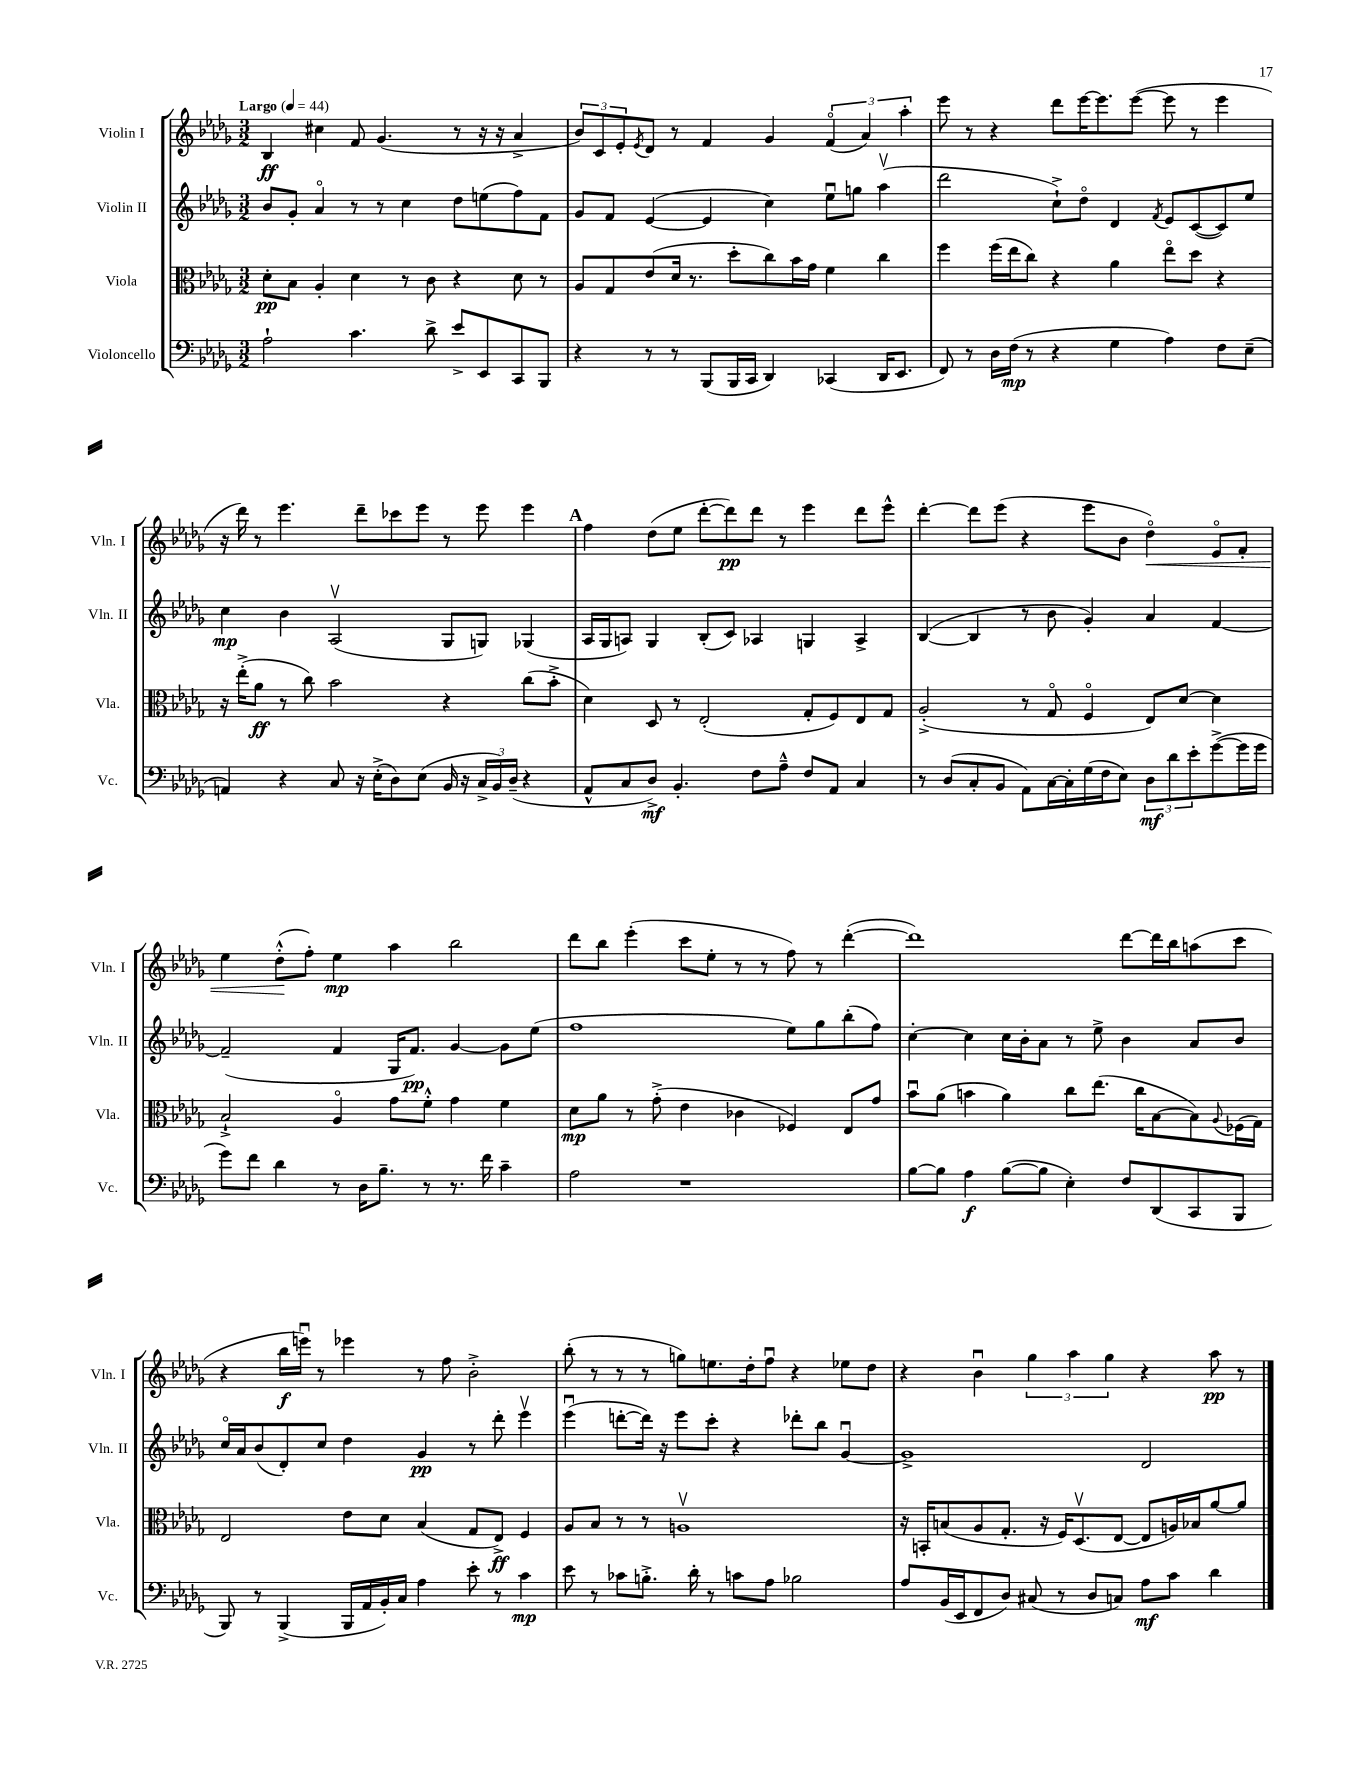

**kern	**kern	**kern	**kern
*staff4	*staff3	*staff2	*staff1
*clefF4	*clefC3	*clefG2	*clefG2
*k[b-e-a-d-g-]	*k[b-e-a-d-g-]	*k[b-e-a-d-g-]	*k[b-e-a-d-g-]
*M3/2	*M3/2	*M3/2	*M3/2
*MM44	*MM44	*MM44	*MM44
2A-`	8d-'	8b-	4B-
.	8B-	8g-'	.
.	4A-'	4a-o	4cc#
4.c	4d-	8r	8f
.	.	8r	(4.g-
.	8r	4cc	.
8d-^	8c	.	.
8e-^	4r	8dd-	8r
8EE-	.	(8ee	16r
.	.	.	16r
8CC	8d-	8ff)	4a-^
8BBB-	8r	8f	.
=	=	=	=
4r	8A-	8g-	12b-)
.	.	.	12c
.	8G-	8f	.
.	.	.	12e-'
.	.	.	8qe-
8r	(8e-	([4e-	8d-
8r	16d-	.	8r
.	8.r	.	.
(8BBB-	.	4e-]	4f
16BBB-	8dd-'	.	.
16CC	.	.	.
4DD-)	8cc)	4cc)	4g-
.	16b-	.	.
.	16g-	.	.
(4CC-	4f	8ee-u	(6fo
.	.	8gg	.
.	.	.	6a-)
16DD-	4cc	(4aa-v	.
8.EE-	.	.	.
.	.	.	6aa-'
=	=	=	=
8FF)	4ff	2ddd-	8eee-
8r	.	.	8r
16D-	(16ff	.	4r
(16F	16ee-	.	.
8r	8cc)	.	.
4r	4r	8cc`^)	8ddd-
.	.	8dd-o	[16eee-
.	.	.	8.eee-]
4G-	4a-	4d-	.
.	.	.	([8eee-
.	.	8qf	.
4A-)	8ee-o	8e-	8eee-]
.	8dd-	([8c	8r
8F	4r	8c])	4eee-
(8E-~	.	8ee-	.
=	=	=	=
4AA)	16r	4cc	16r
.	(16ee-'^	.	16ddd-)
.	8a-	.	8r
4r	8r	4b-	4.eee-
.	8cc)	.	.
8C	2b-	(2A-v	.
16r	.	.	8ddd-~
(16E-'^	.	.	.
8D-)	.	.	8ccc-
(8E-	.	.	8eee-
16BB-	4r	8G-	8r
16r	.	.	.
24C^	.	8G)	8eee-
24BB-)	.	.	.
(24D-~	.	.	.
4r	(8cc	(4G-	4eee-
.	8b-'^	.	.
=	=	=	=
8AA-^^	4d-)	16A-	4ff
.	.	16G-	.
8C	.	8A)	.
8D-^)	8D-	4G-	(8dd-
4.BB-'	8r	.	8ee-
.	(2E-'	(8B-'	[8ddd-'
.	.	8c)	8ddd-])
8F	.	4A-	8ddd-
8A-~^^	.	.	8r
8F	8G-'	4G	4eee-
8AA-	8F)	.	.
4C	8E-	4A-^	8ddd-
.	8G-	.	8eee-^^
=	=	=	=
8r	(2A-'^	([4B-	[4ddd-'
(8D-	.	.	.
8C'	.	4B-]	8ddd-]
8BB-	.	.	(8eee-
8AA-)	8r	8r	4r
[16C	8G-o	8b-	.
16C']	.	.	.
(16G-	4Fo	4g-')	8eee-
16F	.	.	.
8E-)	.	.	8b-
12D-	8E-)	4a-	4dd-o)
12d-	.	.	.
.	[8d-	.	.
12e-'	.	.	.
([8g-^	4d-]	[4f	8e-o
16g-]	.	.	8f'
16g-	.	.	.
=	=	=	=
8g-)	2B-`^	(2f~]	4ee-
8f	.	.	.
4d-	.	.	(8dd-'^^
.	.	.	8ff')
8r	4A-o	4f	4ee-
16D-	.	.	.
8.B-~	.	.	.
.	8g-	16G-	4aa-
.	.	8.f)	.
8r	8f'^^	.	.
8.r	4g-	[4g-	2bb-
16f	.	.	.
4c~	4f	8g-]	.
.	.	(8ee-	.
=	=	=	=
2A-	8d-	1ff	8ddd-
.	8a-	.	8bb-
.	8r	.	(4eee-'
.	(8g-'^	.	.
1r	4e-	.	8ccc
.	.	.	8ee-'
.	4c-	.	8r
.	.	.	8r
.	4F-)	8ee-)	8ff)
.	.	8gg-	8r
.	8E-	(8bb-'	([4ddd-'
.	8g-	8ff)	.
=	=	=	=
[8B-	8b-u	[4cc'	1ddd-])
8B-]	(8a-	.	.
4A-	4b	4cc]	.
([8B-	4a-)	16cc	.
.	.	16b-'	.
8B-]	.	8a-	.
4E-')	8cc	8r	.
.	(8.ee-	8ee-^	.
8F	.	4b-	[8ddd-
.	16cc	.	.
(8DD-	[8B-	.	16ddd-]
.	.	.	16bb-
8CC	8B-])	8a-	(8aa
.	8qqA-	.	.
8BBB-	(16F-	8b-	8ccc
.	16G-)	.	.
=	=	=	=
8BBB-)	2E-	16cco	4r
.	.	16a-	.
8r	.	(8b-	.
(4BBB-^	.	8d-')	16bb-
.	.	.	16eeeu)
.	.	8cc	8r
16BBB-	8e-	4dd-	4eee-
16AA-	.	.	.
16BB-')	8d-	.	.
16C	.	.	.
4A-	(4B-	4g-	8r
.	.	.	8ff
8e-'	8G-	8r	2b-'^
8r	8E-^)	8ddd-'	.
4c	4F	4eee-v	.
=	=	=	=
8e-	8A-	(4eee-u	(8bb-'
8r	8B-	.	8r
8c-	8r	[8ddd'	8r
8.B'^	8r	16ddd])	8r
.	.	16r	.
.	1Av	8eee-	8gg)
16d-'	.	.	.
8r	.	8ccc'	8.ee
8c	.	4r	.
.	.	.	16dd-'
8A-	.	.	8ffu
2B-	.	8ddd-'	4r
.	.	8bb-	.
.	.	[4g-u	8ee-
.	.	.	8dd-
=	=	=	=
8A-	16r	1g-^]	4r
.	16BB'	.	.
(16BB-	(8B	.	.
16EE-	.	.	.
8FF	8A-	.	4b-u
8D-)	8.G-'	.	.
(8C#	.	.	6gg-
.	16r	.	.
8r	16F)	.	.
.	.	.	6aa-
.	(8.D-v	.	.
8D-	.	.	.
.	.	.	6gg-
8C)	[8E-	.	.
8A-	8E-]	2d-	4r
8c	16A)	.	.
.	16B-	.	.
4d-	[8a-	.	8aa-
.	8a-]	.	8r
==	==	==	==
*-	*-	*-	*-
